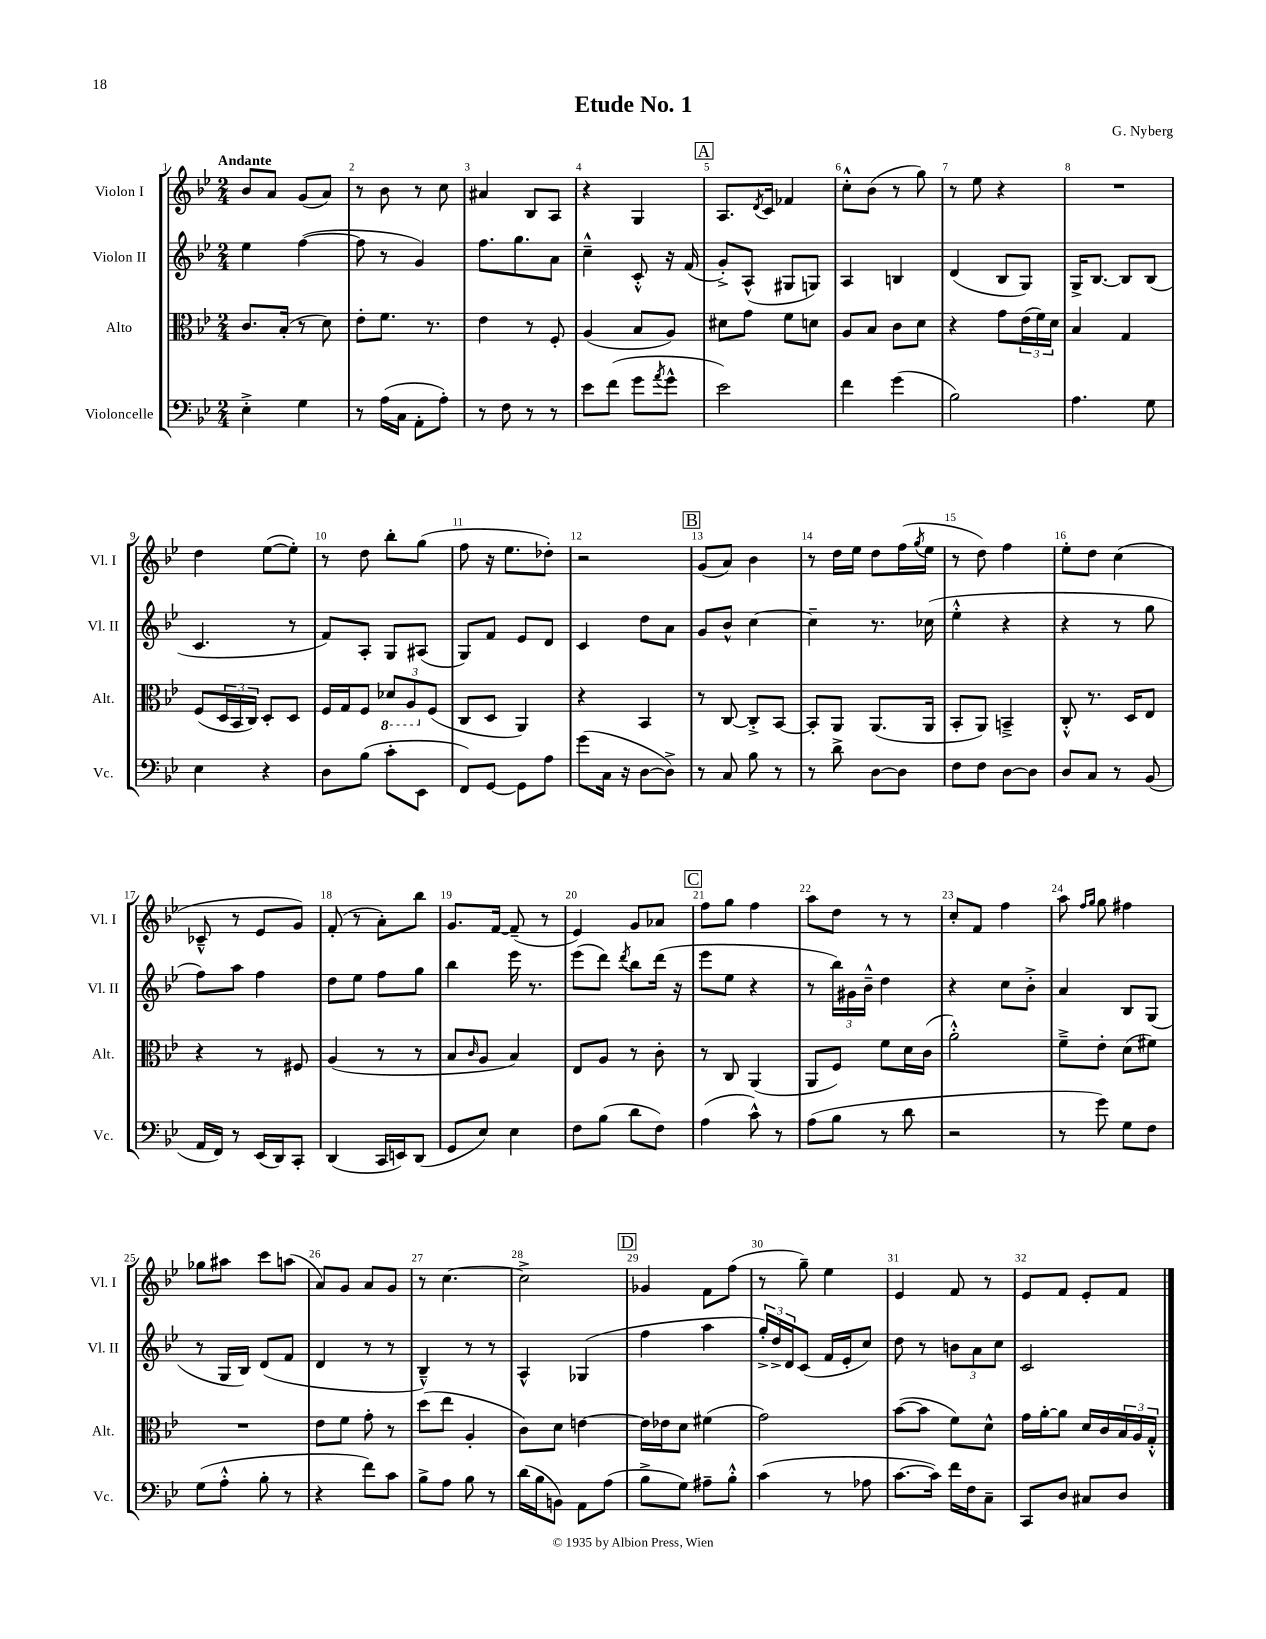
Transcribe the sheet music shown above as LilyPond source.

\header { title = "Etude No. 1" composer = "G. Nyberg" }
<<
\new StaffGroup <<
\new Staff = "s0" \with { instrumentName = "Violon I" shortInstrumentName = "Vl. I" } {
    \clef treble \key bes \major \numericTimeSignature \time 2/4 \tempo "Andante"
    bes'8 a'8 g'8( a'8) |
    r8 bes'8 r8 c''8 |
    ais'4 bes8 a8 |
    r4 g4 |
    \mark \markup { \box "A" } a8. \acciaccatura { d'8 } c'16 fes'4 |
    c''8-.-^ bes'8( r8 g''8) |
    r8 ees''8 r4 |
    R2 |
    d''4 ees''8~( ees''8-.) |
    r8 d''8 bes''8-. g''8( |
    f''8 r16 ees''8. des''8-.) |
    r2 |
    \mark \markup { \box "B" } g'8( a'8) bes'4 |
    r8 d''16 ees''16 d''8 f''16( \acciaccatura { g''8 } ees''16 |
    r8 d''8) f''4 |
    ees''8-. d''8 c''4( |
    ces'8---^ r8 ees'8 g'8) |
    f'8-.( r8 a'8-.) bes''8 |
    g'8. f'16~ f'8--( r8 |
    ees'4) g'8 aes'8 |
    \mark \markup { \box "C" } f''8 g''8 f''4 |
    a''8 d''8 r8 r8 |
    c''8-. f'8 f''4 |
    a''8 \grace { f''16 g''16 } g''8 fis''4 |
    ges''8 ais''8 c'''8 a''8( |
    a'8) g'8 a'8 g'8 |
    r8 c''4.~ |
    c''2-> |
    \mark \markup { \box "D" } ges'4 f'8 f''8( |
    r8 g''8--) ees''4 |
    ees'4 f'8 r8 |
    ees'8 f'8 ees'8-. f'8 \bar "|." |
}
\new Staff = "s1" \with { instrumentName = "Violon II" shortInstrumentName = "Vl. II" } {
    \clef treble \key bes \major \numericTimeSignature \time 2/4
    ees''4 f''4~( |
    f''8 r8 g'4) |
    f''8. g''8. a'8 |
    c''4---^ c'8-.-^ r16 f'16( |
    \mark \markup { \box "A" } g'8-.->) a8-^( gis8 g8) |
    a4 b4 |
    d'4( bes8 g8) |
    g16-> bes8.~ bes8 bes8( |
    c'4. r8 |
    f'8) a8-. g8 ais8( |
    g8) f'8 ees'8 d'8 |
    c'4 d''8 a'8 |
    \mark \markup { \box "B" } g'8 bes'8-^ c''4~ |
    c''4-- r8. ces''16( |
    ees''4-.-^ r4 |
    r4 r8 g''8 |
    f''8) a''8 f''4 |
    d''8 ees''8 f''8 g''8 |
    bes''4 ees'''16 r8. |
    ees'''8( d'''8) \acciaccatura { d'''8 } bes''8 d'''16( r16 |
    \mark \markup { \box "C" } ees'''8 ees''8 r4 |
    r8 \tuplet 3/2 { bes''16) gis'16 bes'16---^ } d''4 |
    r4 c''8 bes'8-.-> |
    a'4 bes8 g8( |
    r8 g16 bes16) d'8( f'8 |
    d'4 r8 r8 |
    bes4---^) r8 r8 |
    a4-^ ges4( |
    \mark \markup { \box "D" } f''4 a''4 |
    \tuplet 3/2 { g''16-.->) d''16-> d'16 } c'8( f'16 ees'16-. c''8) |
    d''8 r8 \tuplet 3/2 { b'8 a'8 c''8 } |
    c'2 \bar "|." |
}
\new Staff = "s2" \with { instrumentName = "Alto" shortInstrumentName = "Alt." } {
    \clef alto \key bes \major \numericTimeSignature \time 2/4
    c'8. bes16-.( r8 d'8) |
    ees'8-. f'8. r8. |
    ees'4 r8 f8-. |
    a4( bes8 a8) |
    \mark \markup { \box "A" } dis'8 g'8 f'8 d'8 |
    a8 bes8 c'8 d'8 |
    r4 g'8 \tuplet 3/2 { ees'16( f'16) d'16 } |
    bes4 g4 |
    f8( \tuplet 3/2 { d16 bes,16 c16) } d8-. d8 |
    f16 g16 f8 \tuplet 3/2 { \ottava #-1 des8 a,8 \ottava #0 f8( } |
    c8 d8 a,4) |
    r4 bes,4 |
    \mark \markup { \box "B" } r8 c8~ c8-.-> bes,8~ |
    bes,8-. a,8 a,8.( a,16 |
    bes,8-. a,8) b,4---> |
    c8-.-^ r8. d16 ees8 |
    r4 r8 fis8 |
    a4( r8 r8 |
    bes8 \grace { c'16 } a8 bes4) |
    ees8 a8 r8 c'8-. |
    \mark \markup { \box "C" } r8 c8 a,4( |
    a,8 f8) f'8 d'16 c'16( |
    a'2-.-^) |
    f'8---> ees'8-. d'8( fis'8) |
    R2 |
    ees'8 f'8 g'8-. r8 |
    d''8( ees''8 a4-. |
    c'8) d'8 e'4~ |
    \mark \markup { \box "D" } e'16 ees'16 d'8 fis'4( |
    g'2) |
    bes'8~( bes'8 f'8) d'8-^ |
    g'16 a'16~-. a'8 d'16 c'16 \tuplet 3/2 { bes16 a16 g16-.-^ } \bar "|." |
}
\new Staff = "s3" \with { instrumentName = "Violoncelle" shortInstrumentName = "Vc." } {
    \clef bass \key bes \major \numericTimeSignature \time 2/4
    ees4-.-> g4 |
    r8 a16( c16 a,8-. a8-.) |
    r8 f8 r8 r8 |
    ees'8 f'8( g'8 \acciaccatura { a'8 } g'8-^ |
    \mark \markup { \box "A" } ees'2) |
    f'4 g'4( |
    bes2) |
    a4. g8 |
    ees4 r4 |
    d8 bes8( c'8-. ees,8 |
    f,8) g,8~ g,8 a8 |
    g'8( c16 r16 d8~ d8->) |
    \mark \markup { \box "B" } r8 c8 bes8 r8 |
    r8 d'8-> d8~ d8 |
    f8 f8 d8~ d8 |
    d8 c8 r8 bes,8( |
    a,16 f,16) r8 ees,16( d,16) c,8-. |
    d,4( c,16 e,16) d,8( |
    g,8 ees8) ees4 |
    f8 bes8( d'8 f8) |
    \mark \markup { \box "C" } a4( c'8-^) r8 |
    a8( bes8 r8 d'8 |
    r2 |
    r8 g'8) g8 f8 |
    g8( a8-.-^ bes8-. r8 |
    r4 f'8) c'8 |
    bes8-> a8 bes8 r8 |
    d'16( bes16 b,8) a,8 a8( |
    \mark \markup { \box "D" } bes8-> g8) ais8-- bes8-.-^ |
    c'4( r8 aes8 |
    c'8.~ c'16) f'16 f16 c8-- |
    c,8 d8 cis8 d8 \bar "|." |
}
>>
>>
\layout { \context { \Score \override BarNumber.break-visibility = ##(#f #t #t) barNumberVisibility = #all-bar-numbers-visible } }
